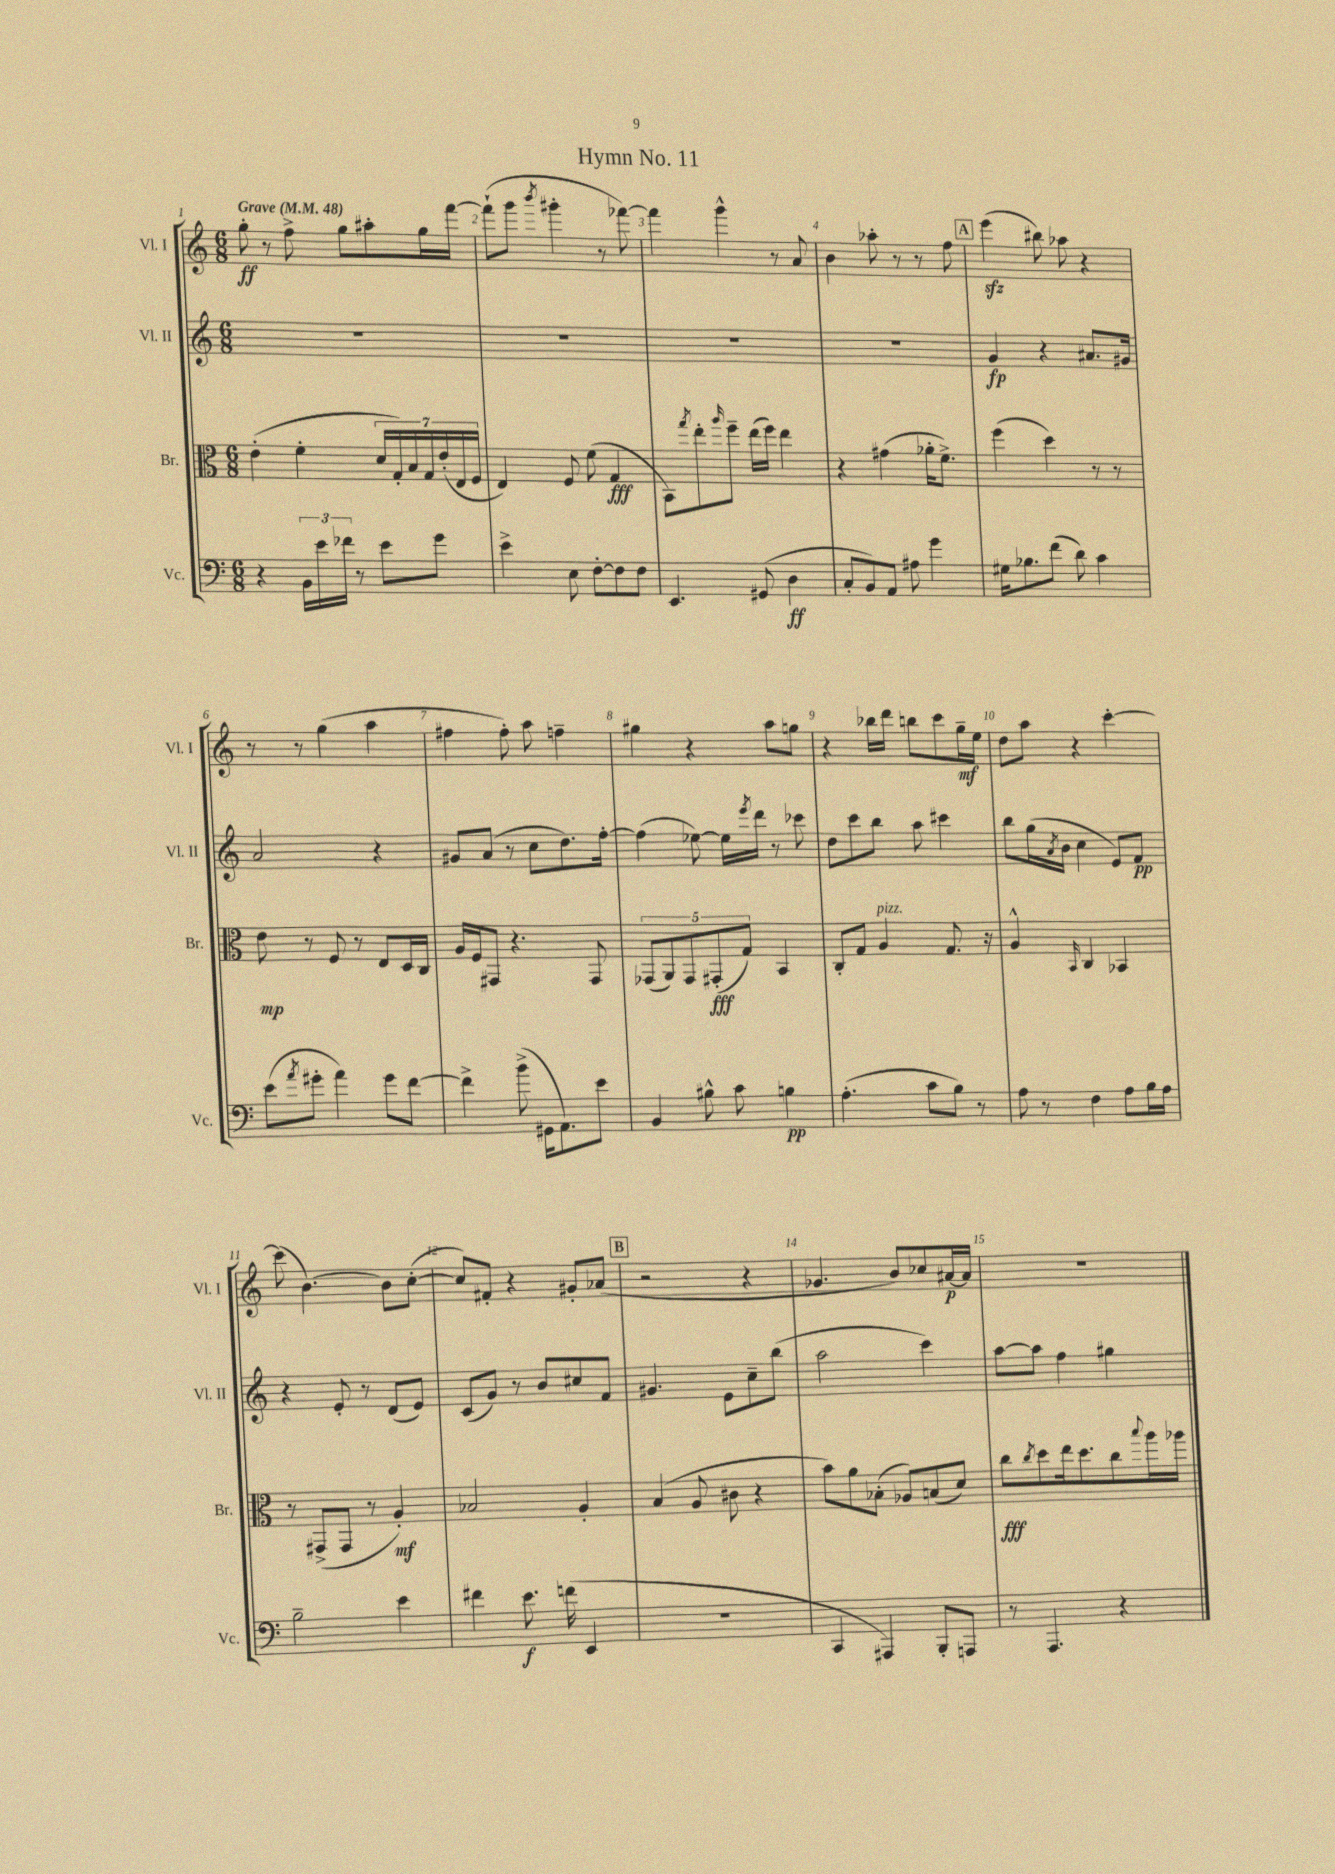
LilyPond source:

\header { title = "Hymn No. 11" }
<<
\new StaffGroup <<
\new Staff = "s0" \with { instrumentName = "Vl. I" shortInstrumentName = "Vl. I" } {
    \clef treble \key c \major \numericTimeSignature \time 6/8 \tempo "Grave" 4 = 48
    g''8-.\ff r8 f''8-> g''8 ais''8-. g''16 f'''16~ |
    f'''8-!( g'''8 \acciaccatura { b'''8 } gis'''4-. r8 fes'''8~) |
    fes'''4 g'''4-^ r8 a'8 |
    b'4 aes''8-. r8 r8 f''8 |
    \mark \markup { \box "A" } e'''4\sfz( bis''8) aes''8 r4 |
    r8 r8 g''4( a''4 |
    fis''4 fis''8-.) a''8 f''4-- |
    gis''4 r4 a''8 g''8 |
    r4 bes''16 d'''16 b''8 c'''8 g''16--\mf e''16 |
    d''8 a''8 r4 c'''4~-. |
    c'''8( b'4.~) b'8 c''8~-.( |
    c''8) fis'8-. r4 gis'8-. aes'8( |
    \mark \markup { \box "B" } r2 r4 |
    ges'4. b'8) ces''8 ais'16~\p ais'16 |
    R2. \bar "|." |
}
\new Staff = "s1" \with { instrumentName = "Vl. II" shortInstrumentName = "Vl. II" } {
    \clef treble \key c \major \numericTimeSignature \time 6/8
    R2. |
    R2. |
    R2. |
    R2. |
    \mark \markup { \box "A" } g'4\fp r4 ais'8. gis'16 |
    a'2 r4 |
    gis'8 a'8( r8 c''8 d''8.) f''16~-. |
    f''4( ees''8~) ees''16 \acciaccatura { e'''8 } d'''16 r8 ces'''8 |
    d''8 c'''8 b''8 a''8 cis'''4 |
    b''8 g''16( \acciaccatura { a'8 } b'16 c''4 e'8) f'8\pp |
    r4 e'8-. r8 d'8( e'8) |
    c'8( g'8) r8 b'8 cis''8 f'8 |
    \mark \markup { \box "B" } gis'4. e'8 c''8-- b''8( |
    a''2 c'''4) |
    a''8~ a''8 f''4 gis''4 \bar "|." |
}
\new Staff = "s2" \with { instrumentName = "Br." shortInstrumentName = "Br." } {
    \clef alto \key c \major \numericTimeSignature \time 6/8
    e'4-.( f'4-. \tuplet 7/4 { d'16 g16-.) b16 g16 e'16-.( e16 f16 } |
    e4) f8 f'8( g4\fff |
    b,8) \acciaccatura { g''8 } e''8-. \grace { a''16 } f''8-- e''16( f''16) e''4 |
    r4 gis'4( aes'16-. f'8.->) |
    \mark \markup { \box "A" } f''4( d''4) r8 r8 |
    e'8\mp r8 f8 r8 e8 d16 c16 |
    a16 f16 gis,8 r4. gis,8 |
    \tuplet 5/4 { ges,8( a,8) ges,8 gis,8-.\fff( g8) } b,4 |
    c8-. g8 a4^\markup { \italic "pizz." } g8. r16 |
    a4-^ \grace { b,16 } c4 bes,4 |
    r8 gis,8->( gis,8 r8 a4-.\mf) |
    bes2 a4-. |
    \mark \markup { \box "B" } b4( a8 cis'8 r4 |
    b'8) a'8 bes8-.( aes8) b8( d'8) |
    c''8\fff \acciaccatura { c''8 } d''8 e''16 d''8. c''8 \appoggiatura { b''8 } a''16 aes''16 \bar "|." |
}
\new Staff = "s3" \with { instrumentName = "Vc." shortInstrumentName = "Vc." } {
    \clef bass \key c \major \numericTimeSignature \time 6/8
    r4 \tuplet 3/2 { b,16 e'16 fes'16 } r8 e'8 g'8 |
    e'4-> e8 f8~-. f8 f8 |
    e,4. gis,8( d4\ff |
    c8-. b,8) a,8 ais8 g'4 |
    \mark \markup { \box "A" } gis16 bes8. f'8( d'8) c'4 |
    e'8( \acciaccatura { a'8 } gis'8-. a'4) gis'8 f'8~ |
    f'4-> b'8->( gis,16 a,8.) e'8 |
    b,4 bis8-^ c'8 b4\pp |
    a4.-.( c'8 b8) r8 |
    a8 r8 f4 a8 b16 a16 |
    b2-- e'4 |
    fis'4 e'8.\f f'16( e,4 |
    \mark \markup { \box "B" } R2. |
    c,4 ais,,4) b,,8-. a,,8 |
    r8 a,,4. r4 \bar "|." |
}
>>
>>
\layout { \context { \Score \override BarNumber.break-visibility = ##(#f #t #t) barNumberVisibility = #all-bar-numbers-visible } }
